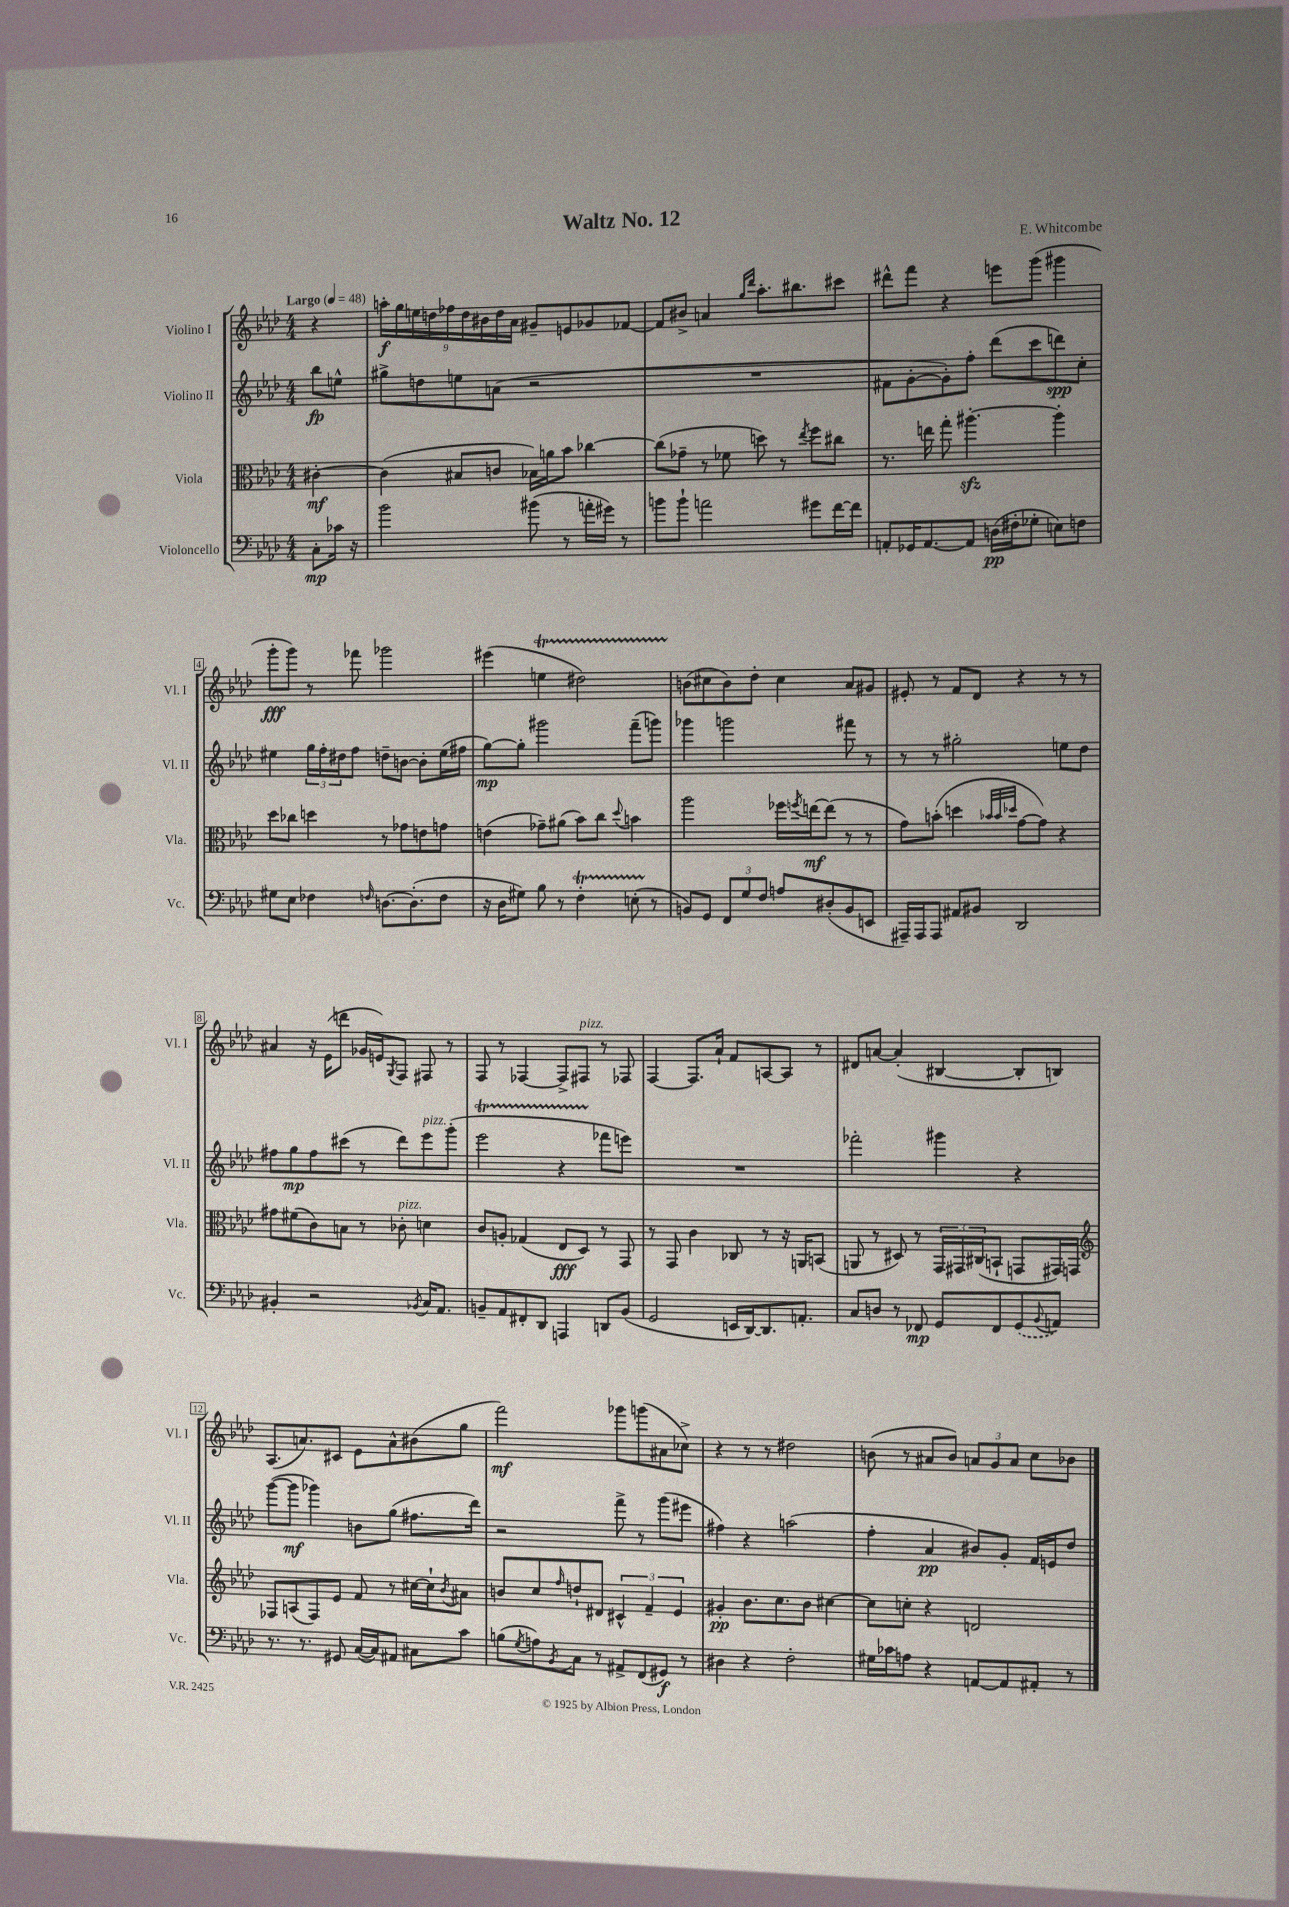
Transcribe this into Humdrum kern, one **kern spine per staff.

**kern	**kern	**kern	**kern
*staff4	*staff3	*staff2	*staff1
*clefF4	*clefC3	*clefG2	*clefG2
*k[b-e-a-d-]	*k[b-e-a-d-]	*k[b-e-a-d-]	*k[b-e-a-d-]
*M4/4	*M4/4	*M4/4	*M4/4
*MM48	*MM48	*MM48	*MM48
8C'	[4c#'	8bb-	4r
16c-	.	8ee^^	.
16r	.	.	.
=	=	=	=
2b-	(4c#]	8gg#^	18aa'
.	.	.	18gg
.	.	.	18ee
.	.	8dd	.
.	.	.	18dd
.	.	.	18ff-
.	8B#	8ee	.
.	.	.	18dd
.	.	.	18b#
.	8c	(8a	.
.	.	.	18dd
.	.	.	18a-
(8b#	16B-)	2r	8g#~
.	16a	.	.
8r	8b-	.	8e
16a'	[4cc-	.	8g-
16g#)	.	.	.
8r	.	.	[8f-
=	=	=	=
8b	(8cc-]	1r	8f-]
8b`	8g-~	.	8b#^
2a	8r	.	4a
.	8f-	.	.
.	.	.	16qqgg
.	.	.	16qqddd-
.	8dd)	.	8.aa-'
.	8r	.	.
.	.	.	8.bb#
.	8qee-	.	.
8g#	8ff	.	.
[16f	8cc#	.	8ccc#
16f]	.	.	.
=	=	=	=
8AA'	8.r	8f#	8ddd#^^
16GG-	.	[8g'	8fff
[8.AA	16ee	.	.
.	8gg'	8g'])	4r
8AA]	[4.aa#'	8ff'	.
(16D	.	(8ddd-	8eee
16F#'	.	.	.
8G-'	.	8ccc	(8ggg
8E)	4aa#']	8ddd)	4ggg#
8F	.	8cc'	.
=	=	=	=
8G#	8dd-	4ee#	8ggg'
8E-	8cc-	.	8ggg)
4F-	4dd	24gg	8r
.	.	24ff'	.
.	.	24dd#	.
.	.	8ff	8fff-
16qqF	.	.	.
[8.D	8r	8dd~	2ggg-
.	8g-	[8b	.
(8.D']	.	.	.
.	8e	8b']	.
8F	8g	(16ee#	.
.	.	16ff#	.
=	=	=	=
16r	(4e	[8gg)	(4eee#
16D-	.	.	.
8G#)	.	8gg']	.
8B-	8g-~)	2ggg#	4ee
8r	(8a#	.	.
4F'	8b-)	.	2dd#)
.	8cc	.	.
.	8qqdd-	.	.
(8E'	4b	(8fff~	.
8r	.	8ggg)	.
=	=	=	=
8BB)	2aa-	4ggg-	(8b
8GG	.	.	8cc#
12FF	.	2ggg	8b)
12G	.	.	.
.	.	.	8dd-'
12F	.	.	.
8A	16ff-	.	4cc#
.	8qff	.	.
.	[16ee	.	.
(8D#'	(8ee]	.	.
8BB	8r	8fff#	8a-
8EE	8r	8r	8g#
=	=	=	=
16AAA#~)	8g)	8r	8e#'
16AAA#	.	.	.
8AAA#	(8b'	8r	8r
8AA#	4dd	2gg#'	8f
8BB#	.	.	8d-
.	32qqb-	.	.
.	32qqb-	.	.
.	32qqdd-	.	.
2DD-	[8g	.	4r
.	8g])	.	.
.	4r	8ee	8r
.	.	8dd-	8r
=	=	=	=
4BB#'	8g#	8ff#	4a#
.	(8f#	8gg	.
2r	8c)	8ff#	16r
.	.	.	(16e-
.	8B	(8ccc#	8ddd
.	8r	8r	16g-
.	.	.	16e)
.	.	.	8qG
.	8c-'	8ddd-)	8F
8qBB-	.	.	.
16C	4d	8eee-	8F#
8.AA-	.	.	.
.	.	(8ggg'	8r
=	=	=	=
8BB~	8c	2eee-	8F
8AA-	8A'	.	8r
8FF#'	(4G-	.	[4F-
8DD-	.	.	.
4AAA	8E-	4r	8F-^]
.	8D-)	.	8F#
8DD	8r	8fff-	8r
(8BB	8GG	8eee)	8F-
=	=	=	=
2GG	8r	1r	[4F
.	8GG	.	.
.	4c	.	8.F]
.	.	.	16a-`
16EE	8C-	.	8f
[16DD-)	.	.	.
8.DD-]	8r	.	[8A
.	16r	.	8A]
8.AA'	16AA	.	.
.	(8BB	.	8r
=	=	=	=
8C	8AA	2fff-'	8d#
8D	8r	.	[8a
8r	8D#)	.	(4a']
8FF-	8r	.	.
8GG	24GG	4ggg#	[4B#
.	24GG#	.	.
.	(24C#	.	.
8FF-	8BB`	.	.
(8GG	8GG	4r	8B#']
8qqBB-	.	.	.
8AA)	16GG#)	.	8B)
.	16GG	.	.
=	=	=	=
*	*clefG2	*	*
8.r	8F-	([8ggg	(8.A-
.	(8A	8ggg]	.
8.r	.	.	8.a)
.	8F-)	4ggg-)	.
8GG#	8e-	.	8c#
([16C	8f	8b	8e-
16C])	.	.	.
8AA#	8r	(8gg	8a^^
8C#	[16cc#	8.ff#	(8b#
.	16cc#`]	.	.
.	8qb-	.	.
8c	8a#	.	8gg
.	.	16ddd-)	.
=	=	=	=
(8B	8b	2r	2fff)
8qG	.	.	.
8A)	8cc	.	.
8qBB-	16qqff	.	.
8C	8dd`	.	.
8r	8d#	.	.
8AA#^	6c#^^	8fff^	8ggg-
(8FF	.	8r	(8ggg
.	6f~	.	.
8GG#)	.	(8ggg	8a#
.	6e-	.	.
8r	.	8eee#	8cc-^)
=	=	=	=
4D#	4g#'	4ff#)	4r
4r	8.b-	4r	8r
.	.	.	8r
.	8.cc	.	.
2F'	.	(2aa	2dd#
.	8b-	.	.
.	[4cc#	.	.
=	=	=	=
16G#	8cc#]	4ff'	(8b
16c-	.	.	.
8A	8cc'	.	8r
4r	4r	4a-	8a#
.	.	.	8b)
[8AA	2d	8b#)	12a
.	.	.	12g
8AA]	.	8g'	.
.	.	.	12a
8AA#'	.	16f	8cc
.	.	16e	.
8r	.	8dd-	8b-
==	==	==	==
*-	*-	*-	*-
